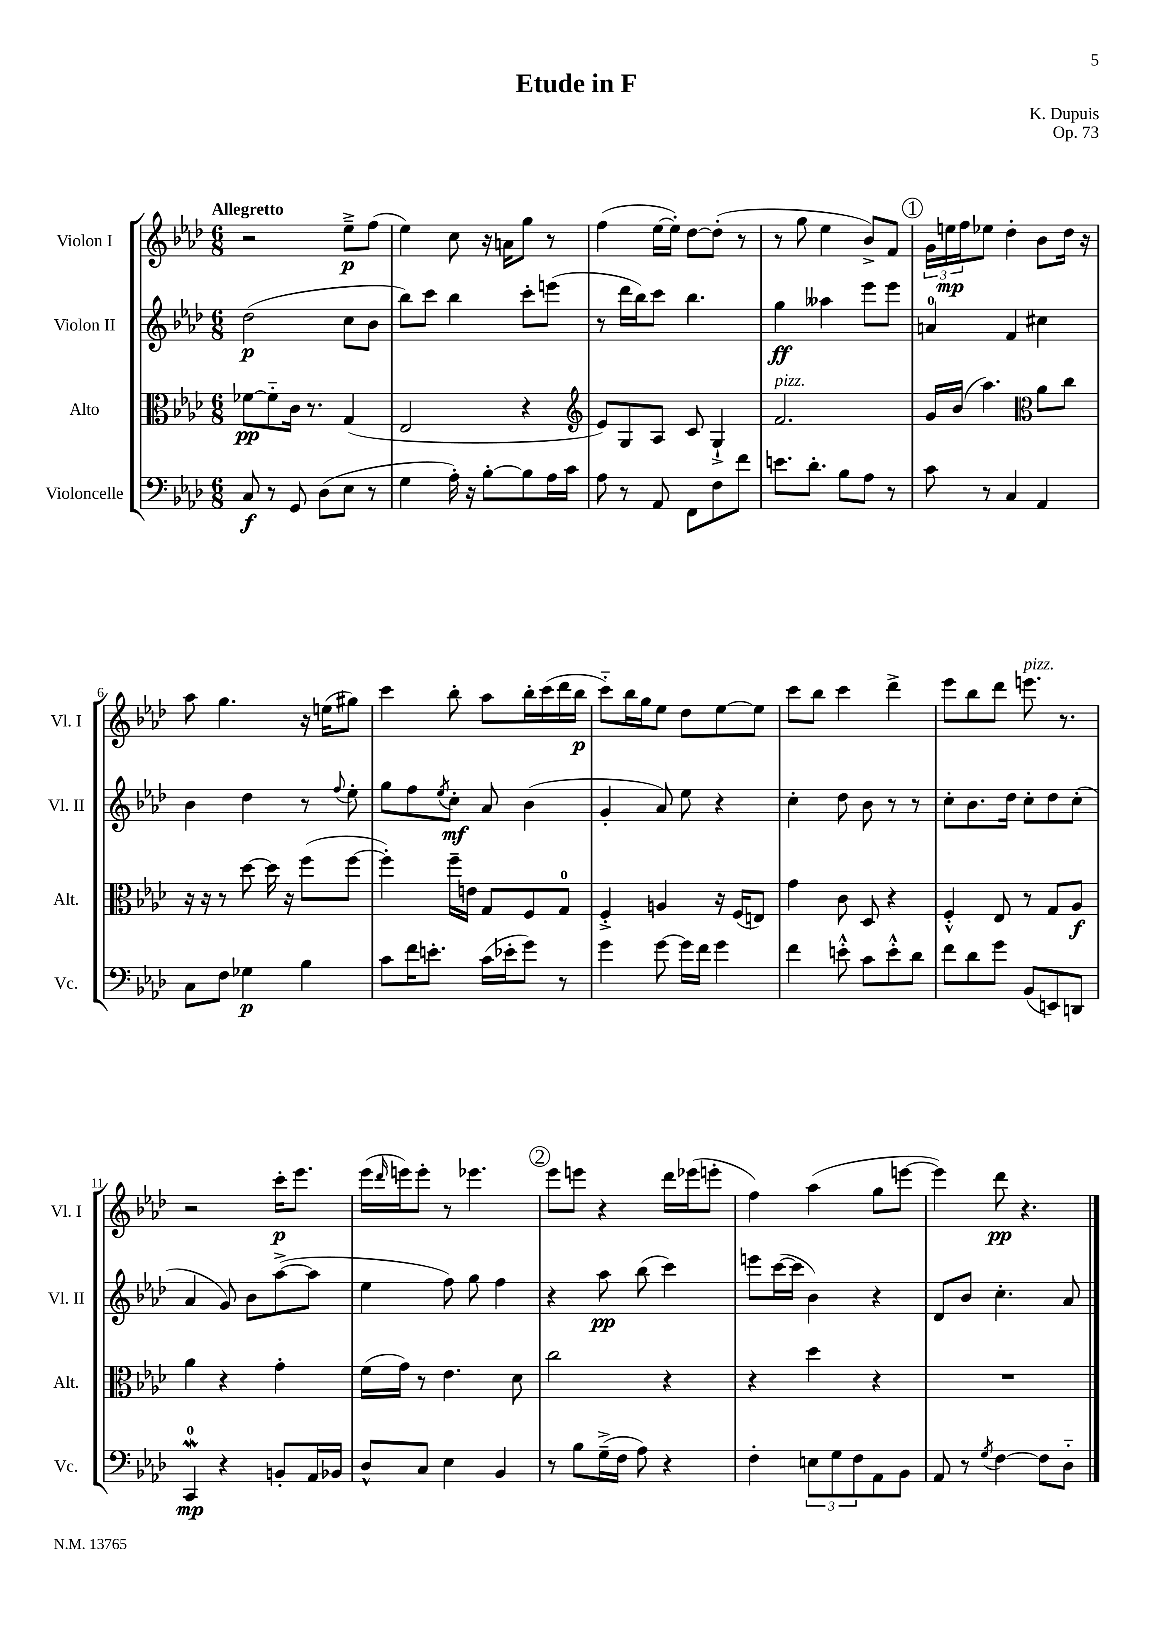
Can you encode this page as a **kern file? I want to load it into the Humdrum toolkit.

**kern	**dynam	**kern	**dynam	**kern	**dynam	**kern	**dynam
*part4	*part4	*part3	*part3	*part2	*part2	*part1	*part1
*staff4	*staff4	*staff3	*staff3	*staff2	*staff2	*staff1	*staff1
*I"Violoncelle	*	*I"Alto	*	*I"Violon II	*	*I"Violon I	*
*I'Vc.	*	*I'Alt.	*	*I'Vl. II	*	*I'Vl. I	*
*clefF4	*	*clefC3	*	*clefG2	*	*clefG2	*
*k[b-e-a-d-]	*	*k[b-e-a-d-]	*	*k[b-e-a-d-]	*	*k[b-e-a-d-]	*
*M6/8	*	*M6/8	*	*M6/8	*	*M6/8	*
=1	=1	=1	=1	=1	=1	=1	=1
!	!	!	!	!	!	!LO:TX:a:B:t=Allegretto	!
8C/	f	[8f-X\L	pp	(2dd-\	p	2r	.
8r	.	8f-\]	.	.	.	.	.
8GG/	.	16c\Jk	.	.	.	.	.
.	.	8.r	.	.	.	.	.
(8D-\L	.	.	.	.	.	.	.
8E-\J	.	(4G/	.	8cc\L	.	8ee-~^\L	p
8r	.	.	.	8b-\J	.	(8ff\J	.
=2	=2	=2	=2	=2	=2	=2	=2
4G\	.	2E-/	.	8bb-\L)	.	4ee-\)	.
.	.	.	.	8ccc\J	.	.	.
16A-'\)	.	.	.	4bb-\	.	8cc\	.
16r	.	.	.	.	.	.	.
[8B-'\L	.	.	.	.	.	16r	.
.	.	.	.	.	.	16an\KL	.
8B-\]	.	4r	.	8ccc'\L	.	8gg\J	.
16A-\L	.	.	.	(8eeen\J	.	8r	.
16c\JJ	.	.	.	.	.	.	.
=3	=3	=3	=3	=3	=3	=3	=3
*	*	*clefG2	*	*	*	*	*
8A-\	.	8e-/L)	.	8r	.	(4ff\	.
8r	.	8G/	.	16ddd-\LL	.	.	.
.	.	.	.	16bb-\J)	.	.	.
8AA-/	.	8A-/J	.	8ccc\J	.	[16ee-\LL	.
.	.	.	.	.	.	16ee-'\JJ])	.
8FF\L	.	8c/	.	4.bb-\	.	[8dd-\L	.
8F\	.	4G`^/	.	.	.	(8dd-'\J]	.
8f\J	.	.	.	.	.	8r	.
=4	=4	=4	=4	=4	=4	=4	=4
!	!	!LO:TX:a:i:t=pizz.	!	!	!	!	!
8.en\L	.	2.f/	.	4gg\	ff	8r	.
.	.	.	.	.	.	8gg\	.
8.d-'\J	.	.	.	.	.	.	.
.	.	.	.	4aa--X\	.	4ee-\	.
8B-\L	.	.	.	.	.	.	.
8A-\J	.	.	.	8eee-\L	.	8b-^/L)	.
8r	.	.	.	8eee-\J	.	8f/J	.
!!LO:REH:place=s1:t=1
=5	=5	=5	=5	=5	=5	=5	=5
8c\	.	16g/LL	.	4an/	.	24g\LL	.
.	.	.	.	.	.	24een\	mp
.	.	(16b-/JJ	.	.	.	.	.
.	.	.	.	.	.	24ff\J	.
8r	.	4.aa-\)	.	.	.	8ee-X\J	.
4C/	.	.	.	4f/	.	4dd-'\	.
*	*	*clefC3	*	*	*	*	*
4AA-/	.	8a-\L	.	4cc#X\	.	8b-\L	.
.	.	8cc\J	.	.	.	16dd-\Jk	.
.	.	.	.	.	.	16r	.
!!LO:LB:g=z
=6	=6	=6	=6	=6	=6	=6	=6
8C\L	.	16r	.	4b-\	.	8aa-\	.
.	.	16r	.	.	.	.	.
8F\J	.	8r	.	.	.	4.gg\	.
4G-X\	p	[8dd-\	.	4dd-\	.	.	.
.	.	16dd-\]	.	.	.	.	.
.	.	16r	.	.	.	.	.
4B-\	.	(8ff\L	.	8r	.	16r	.
.	.	.	.	.	.	(16een\KL	.
.	.	.	.	8qqff/	.	.	.
.	.	[8ff\J	.	8ee-'\	.	8gg#X\J)	.
=7	=7	=7	=7	=7	=7	=7	=7
8c\L	.	4ff'\])	.	8gg\L	.	4ccc\	.
16f\K	.	.	.	8ff\	.	.	.
8.en'\J	.	.	.	.	.	.	.
.	.	.	.	8qee-/	.	.	.
.	.	16ff~\LL	.	8cc'\J	mf	8bb-'\	.
.	.	16en\JJ	.	.	.	.	.
(16c\LL	.	8G/L	.	8a-/	.	8aa-\L	.
16e-X'\J	.	.	.	.	.	.	.
8g\J)	.	8F/	.	(4b-\	.	16bb-'\L	.
.	.	.	.	.	.	(16ccc\	.
8r	.	8G/J	.	.	.	16ddd-\	.
.	.	.	.	.	.	16bb-\JJ	p
=8	=8	=8	=8	=8	=8	=8	=8
4g\	.	4F'^/	.	4g'/	.	8ccc\L)	.
.	.	.	.	.	.	16bb-\L	.
.	.	.	.	.	.	16gg\J	.
[8g\	.	4An/	.	8a-/)	.	8ee-\J	.
16g\LL]	.	.	.	8ee-\	.	8dd-\L	.
16f\JJ	.	.	.	.	.	.	.
4g\	.	16r	.	4r	.	[8ee-\	.
.	.	(16F/KL	.	.	.	.	.
.	.	8En/J)	.	.	.	8ee-\J]	.
=9	=9	=9	=9	=9	=9	=9	=9
4f\	.	4g\	.	4cc'\	.	8ccc\L	.
.	.	.	.	.	.	8bb-\J	.
8en'^^\	.	8c\	.	8dd-\	.	4ccc\	.
8c\L	.	8D-/	.	8b-\	.	.	.
8e'^^\	.	4r	.	8r	.	4ddd-^\	.
8d-\J	.	.	.	8r	.	.	.
=10	=10	=10	=10	=10	=10	=10	=10
8f\L	.	4F'^^/	.	8cc'\L	.	8eee-\L	.
8d-\	.	.	.	8.b-\	.	8bb-\	.
8g\J	.	8E-/	.	.	.	8ddd-\J	.
.	.	.	.	16dd-\Jk	.	.	.
!	!	!	!	!	!	!LO:TX:a:i:t=pizz.	!
(8BB-/L	.	8r	.	8cc'\L	.	8.eeen\	.
8EEn/)	.	8G/L	.	8dd-\	.	.	.
.	.	.	.	.	.	8.r	.
8DDn/J	.	8A-/J	f	(8cc'\J	.	.	.
!!LO:LB:g=z
=11	=11	=11	=11	=11	=11	=11	=11
4CCW/	mp	4a-\	.	4a-/	.	2r	.
4r	.	4r	.	8g/)	.	.	.
.	.	.	.	8b-\L	.	.	.
8BBn'/L	.	4g'\	.	([8aa-^\	.	16ccc'\KL	p
.	.	.	.	.	.	8.eee-\J	.
16AA-/L	.	.	.	8aa-\J]	.	.	.
16BB-X/JJ	.	.	.	.	.	.	.
=12	=12	=12	=12	=12	=12	=12	=12
8D-^^/L	.	(16f\LL	.	4ee-\	.	(16eee-\LL	.
.	.	.	.	.	.	16qqddd-/	.
.	.	16g\JJ)	.	.	.	16eeen\J)	.
8C/J	.	8r	.	.	.	8eee'\J	.
4E-\	.	4.e-\	.	8ff\)	.	8r	.
.	.	.	.	8gg\	.	4.eee-X\	.
4BB-/	.	.	.	4ff\	.	.	.
.	.	8d-\	.	.	.	.	.
!!LO:REH:place=s1:t=2
=13	=13	=13	=13	=13	=13	=13	=13
8r	.	2cc\	.	4r	.	8eee-\L	.
8B-\L	.	.	.	.	.	8eeen\J	.
(16G~^\L	.	.	.	8aa-\	pp	4r	.
16F\JJ	.	.	.	.	.	.	.
8A-\)	.	.	.	(8bb-\	.	.	.
4r	.	4r	.	4ccc\)	.	16ddd-\LL	.
.	.	.	.	.	.	(16eee-X\J	.
.	.	.	.	.	.	8eeen'\J	.
=14	=14	=14	=14	=14	=14	=14	=14
4F'\	.	4r	.	8eeen\L	.	4ff\)	.
.	.	.	.	([16ccc\L	.	.	.
.	.	.	.	16ccc\JJ]	.	.	.
12En\L	.	4dd-\	.	4b-\)	.	(4aa-\	.
12G\	.	.	.	.	.	.	.
12F\	.	.	.	.	.	.	.
8AA-\	.	4r	.	4r	.	8gg\L	.
8BB-\J	.	.	.	.	.	[8eeen\J	.
=15	=15	=15	=15	=15	=15	=15	=15
8AA-/	.	2.r	.	8d-/L	.	4eee\])	.
8r	.	.	.	8b-/J	.	.	.
8qG/	.	.	.	.	.	.	.
[4F\	.	.	.	4.cc'\	.	8ddd-\	pp
.	.	.	.	.	.	4.r	.
8F\L]	.	.	.	.	.	.	.
8D-\J	.	.	.	8a-/	.	.	.
==	==	==	==	==	==	==	==
*-	*-	*-	*-	*-	*-	*-	*-
